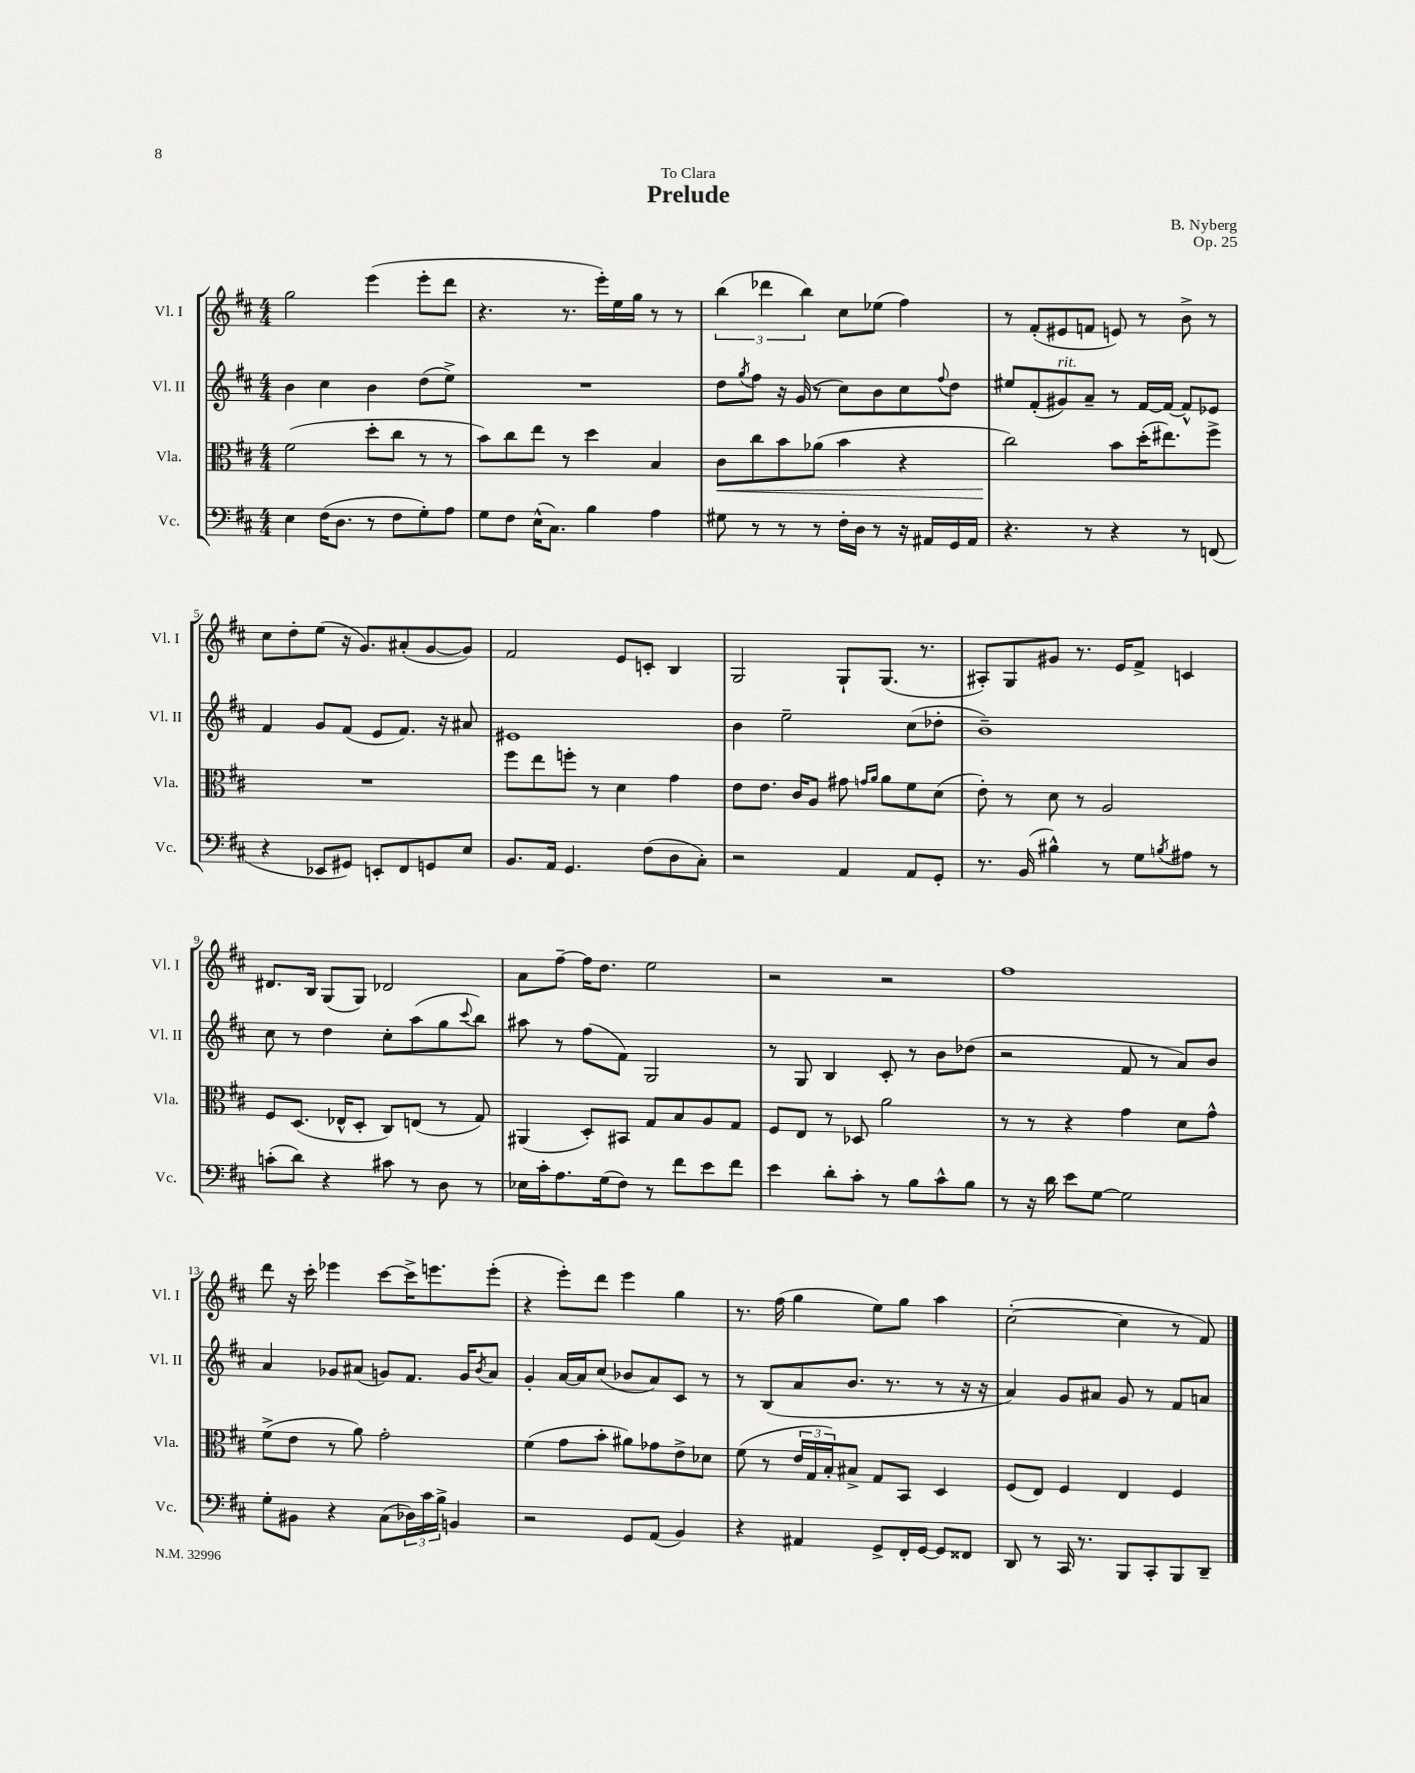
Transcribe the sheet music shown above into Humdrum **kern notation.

**kern	**kern	**dynam	**kern	**kern
*part4	*part3	*part3	*part2	*part1
*staff4	*staff3	*staff3	*staff2	*staff1
*I"Vc.	*I"Vla.	*	*I"Vl. II	*I"Vl. I
*I'Vc.	*I'Vla.	*	*I'Vl. II	*I'Vl. I
*clefF4	*clefC3	*	*clefG2	*clefG2
*k[f#c#]	*k[f#c#]	*	*k[f#c#]	*k[f#c#]
*M4/4	*M4/4	*	*M4/4	*M4/4
=1	=1	=1	=1	=1
4E\	(2f#\	.	4b\	2gg\
(16F#\KL	.	.	4cc#\	.
8.D\J	.	.	.	.
8r	8dd'\L	.	4b\	(4eee\
8F#\L	8cc#\J	.	.	.
8G'\)	8r	.	(8dd\L	8eee'\L
8A\J	8r	.	8ee^\J)	8ddd\J
=2	=2	=2	=2	=2
8G\L	8b\L)	.	1r	4.r
8F#\J	8cc#\	.	.	.
(16E^^\KL	8ee\J	.	.	.
8.C#\J)	.	.	.	.
.	8r	.	.	8.r
4B\	4dd\	.	.	.
.	.	.	.	16eee'\LL)
.	.	.	.	16ee\
.	.	.	.	16gg\JJ
4A\	4B/	.	.	8r
.	.	.	.	8r
=3	=3	=3	=3	=3
!	!	!LO:HP:b	!	!
8G#X\	8c#\L	<	8dd\L	(6bb\
.	.	.	8qgg/	.
8r	8cc#\	.	8ff#\J	.
.	.	.	.	6ddd-X\
8r	8b\	.	16r	.
.	.	.	(16g/	.
.	.	.	.	6bb\)
8r	(8a-X\J	.	8r	.
16F#'\LL	4b\	.	8cc#\L)	8cc#\L
16D\JJ	.	.	.	.
8r	.	.	8b\	(8ee-X\J
16r	4r	.	8cc#\	4ff#\)
16AA#X/LL	.	.	.	.
.	.	.	8qqff#/	.
16GG/	.	.	8dd\J	.
16AA#/JJ	.	.	.	.
=4	=4	=4	=4	=4
4.r	2cc#\)	.	8ee#X/L	8r
.	.	.	(8f#'/	(8f#'/L
!	!	!	!LO:TX:a:i:t=rit.	!
.	.	.	8g#X/)	8e#X/
8r	.	.	8a~/J	8fn/J
4r	8b\L	[	8r	8en/)
.	(16dd'\K	.	[16f#/LL	8r
.	8.ee#X\)	.	16f#/JJ_	.
8r	.	.	8f#^^/L]	8b^\
(8FFn/	8ff#^\J	.	8e-X/J	8r
!!LO:LB:g=z
=5	=5	=5	=5	=5
4r	1r	.	4f#/	8cc#\L
.	.	.	.	8dd'\
8EE-X/L	.	.	8g/L	(8ee\J
8GG#X/J)	.	.	(8f#/J	16r
.	.	.	.	8.g/L)
8EEn'/L	.	.	8e/L	.
8FF#/	.	.	8.f#/J)	(8a#X'/
8GGn/	.	.	.	[8g/
.	.	.	16r	.
8E/J	.	.	8a#X/	8g/J])
=6	=6	=6	=6	=6
8.BB/L	8ff#\L	.	1e#X	2f#/
.	8ee\	.	.	.
16AA/Jk	.	.	.	.
4.GG/	8ffn'\J	.	.	.
.	8r	.	.	.
.	4d\	.	.	8e/L
(8F#\L	.	.	.	8cn'/J
8D\	4g\	.	.	4B/
8C#'\J)	.	.	.	.
=7	=7	=7	=7	=7
2r	8e\L	.	4b\	2G/
.	8.e\J	.	.	.
.	.	.	2ee~\	.
.	16c#/KL	.	.	.
.	8A/J	.	.	.
4AA/	8g#X\	.	.	8G`/L
.	16qqgn/LL	.	.	.
.	16qqa/JJ	.	.	.
.	8a\L	.	.	(8.G/J
8AA/L	8f#\	.	(8cc#\L	.
.	.	.	.	8.r
8GG'/J	(8d\J	.	8dd-X'\J	.
=8	=8	=8	=8	=8
8.r	8e'\)	.	1b~)	8A#X'/L)
.	8r	.	.	8G/
(16BB/	.	.	.	.
4B#X^^\)	8d\	.	.	8g#X/J
.	8r	.	.	8.r
8r	2A/	.	.	.
.	.	.	.	16e/KL
8G\L	.	.	.	8f#^/J
8qBn/	.	.	.	.
8A#X\J	.	.	.	4cn/
8r	.	.	.	.
!!LO:LB:g=z
=9	=9	=9	=9	=9
(8cn'\L	8F#/L	.	8cc#\	8.d#X/L
8d\J)	(8.D/J	.	8r	.
.	.	.	.	16B/Jk
4r	.	.	4dd\	(8G/L
.	16E-X^^/KL	.	.	.
.	8D'/J	.	.	8G/J)
8c#X\	8C#/L)	.	8cc#'\L	2d-X/
8r	(8En/J	.	(8aa\	.
8D\	8r	.	8gg\	.
.	.	.	8qqccc#/	.
8r	8G/)	.	8bb\J)	.
=10	=10	=10	=10	=10
16E-X\LL	(4AA#X/	.	8aa#X\	8a\L
16c#'\J	.	.	.	.
8.A\	.	.	8r	[8ff#~\J
.	8D'/L)	.	(8ff#\L	16ff#\KL]
(16G\k	.	.	.	8.dd\J
8F#\J)	8BB#X/J	.	8f#\J)	.
8r	8G/L	.	2G/	2ee\
8f#\L	8B/	.	.	.
8e\	8A/	.	.	.
8f#\J	8G/J	.	.	.
=11	=11	=11	=11	=11
4e\	8F#/L	.	8r	2r
.	8E/J	.	8G/	.
8d'\L	8r	.	4B/	.
8c#'\J	8D-X/	.	.	.
8r	2a\	.	8c#'/	2r
8B\L	.	.	8r	.
8c#^^\	.	.	8b\L	.
8B\J	.	.	(8dd-X\J	.
=12	=12	=12	=12	=12
8r	8r	.	2r	1ff#
16r	8r	.	.	.
16d\	.	.	.	.
8e\L	4r	.	.	.
[8G\J	.	.	.	.
2G\]	4g\	.	8f#/	.
.	.	.	8r	.
.	8d\L	.	8a/L)	.
.	8g^^\J	.	8b/J	.
!!LO:LB:g=z
=13	=13	=13	=13	=13
8G'\L	(8f#^\L	.	4a/	8ddd\
8BB#X\J	8e\J	.	.	16r
.	.	.	.	16ccc#'\
4r	8r	.	8g-X/L	4eee-X\
.	8a\)	.	(8a#X/J	.
(8C#\L	2g'\	.	8gn/L)	[8ccc#\L
24D-X\L)	.	.	8.f#/J	16ccc#^\K]
24c#\	.	.	.	.
.	.	.	.	8.eeen\
24B^\JJ	.	.	.	.
4BBn/	.	.	.	.
.	.	.	16g/KL	.
.	.	.	8qb/	.
.	.	.	8a#/J	(8eee'\J
=14	=14	=14	=14	=14
2r	(4f#\	.	4g'/	4r
.	8g\L	.	[16a/LL	8eee'\L)
.	.	.	16a/J]	.
.	8b'\J	.	(8cc#/J	8ddd\J
8GG/L	8a#X\L)	.	8b-X/L	4eee\
(8AA/J	8g-X\	.	8a/)	.
4BB/)	8e^\	.	8c#/J	4gg\
.	8d-X\J	.	8r	.
=15	=15	=15	=15	=15
4r	(8f#\	.	8r	8.r
.	8r	.	(8B/L	.
.	.	.	.	(16ff#\
4AA#X/	24e/LL	.	8a/	4gg\
.	24G/	.	.	.
.	24B'/J)	.	.	.
.	8B#X^/J	.	8.b/J	.
8GG^/L	8G/L	.	.	8ee\L)
.	.	.	8.r	.
16FF#'/L	8BB/J	.	.	8gg\J
[16GG/JJ	.	.	.	.
8GG/L]	4D/	.	8r	4aa\
8FF##X/J	.	.	16r	.
.	.	.	16r	.
=16	=16	=16	=16	=16
8DD/	(8F#/L	.	4a/)	([2cc#'\
8r	8E/J)	.	.	.
16CC#/	4F#/	.	8g/L	.
8.r	.	.	.	.
.	.	.	8a#X/J	.
8BBB/L	4E/	.	8g/	4cc#\]
8CC#'/	.	.	8r	.
8BBB/	4F#/	.	8f#/L	8r
8DD~/J	.	.	8an/J	8f#/)
==	==	==	==	==
*-	*-	*-	*-	*-
